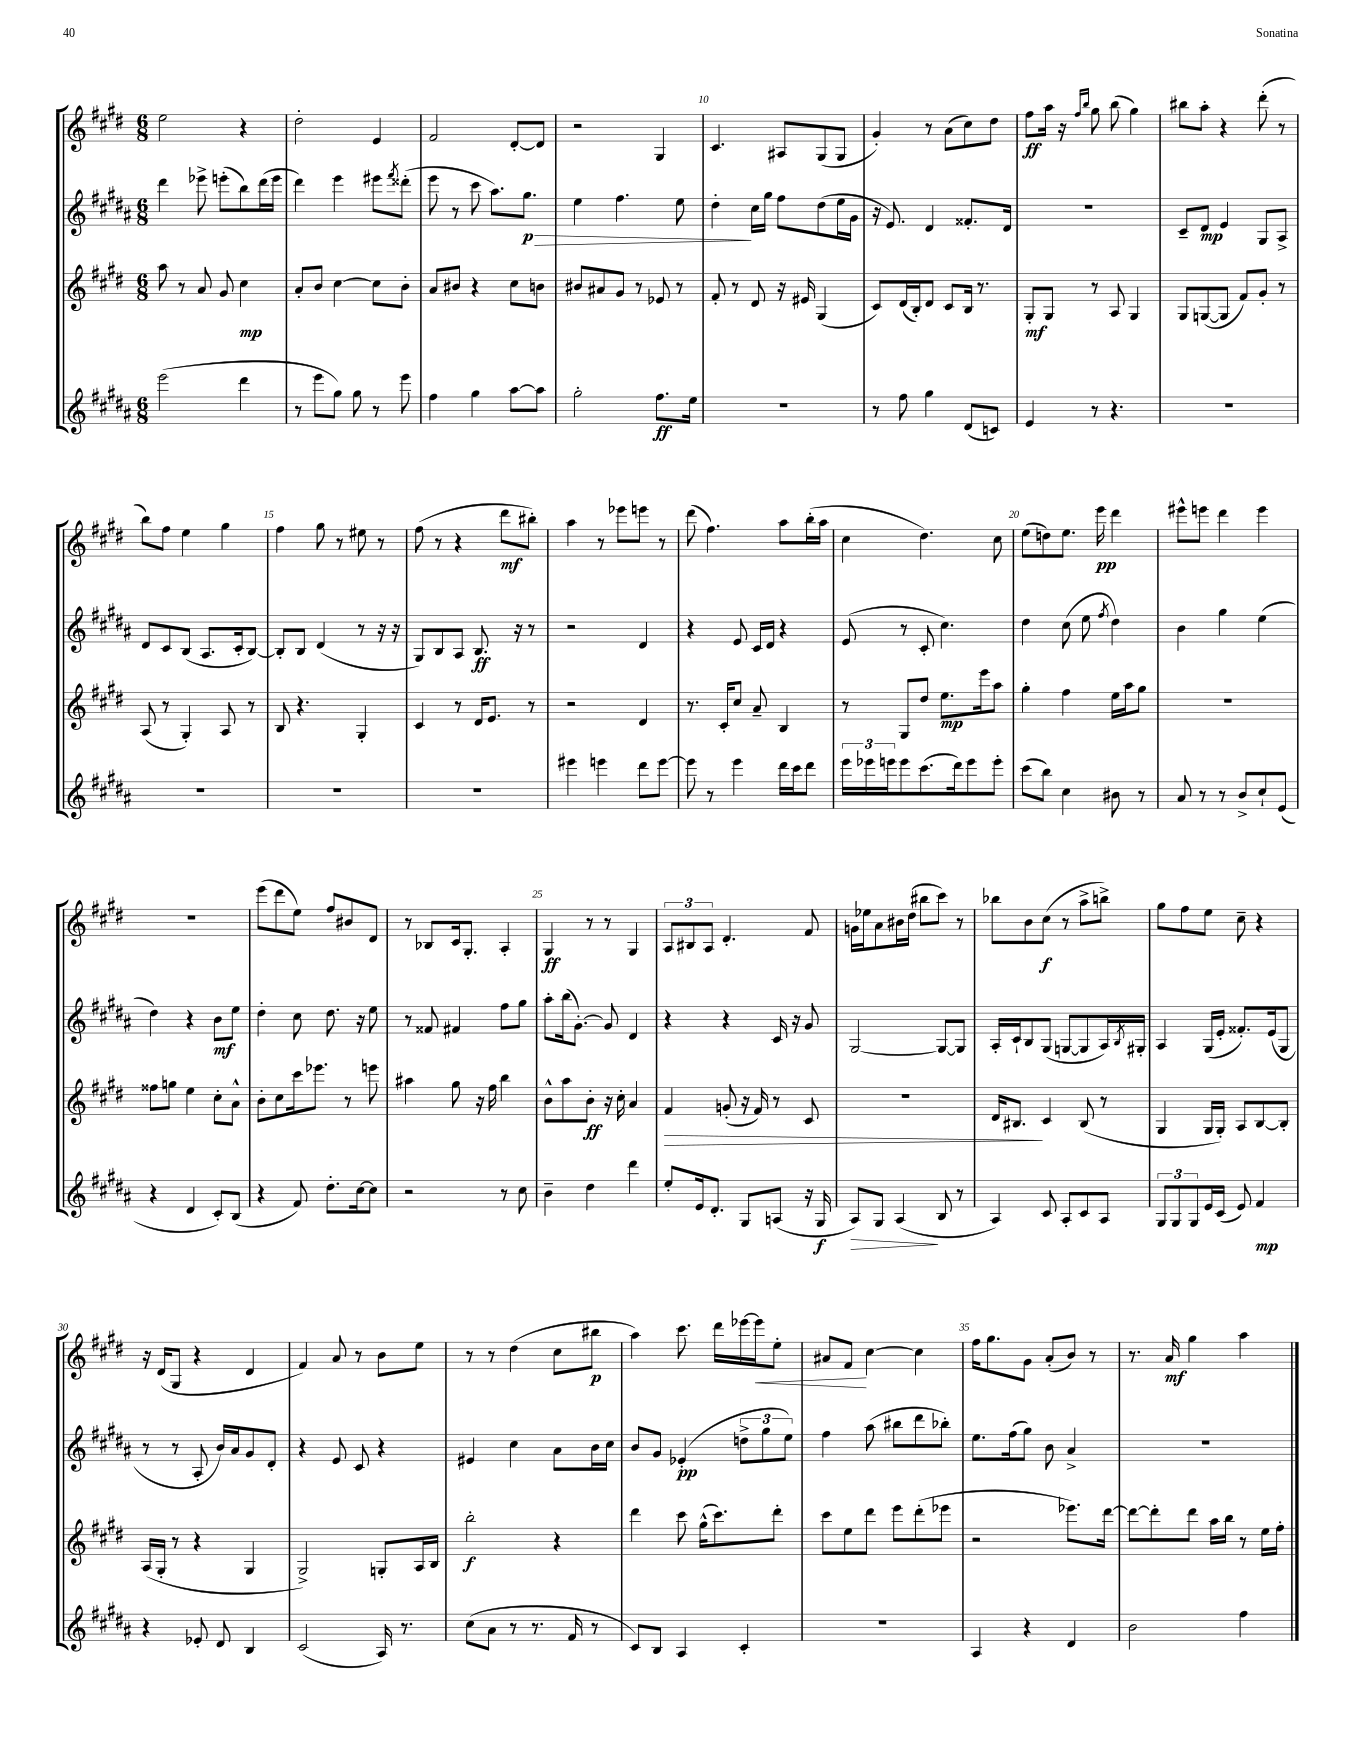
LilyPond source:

<<
\new StaffGroup <<
\new Staff = "s0" {
    \clef treble \key e \major \numericTimeSignature \time 6/8
    e''2 r4 |
    dis''2-. e'4 |
    fis'2 dis'8~-. dis'8 |
    r2 gis4 |
    cis'4. ais8 gis8( gis8 |
    gis'4-.) r8 a'8( cis''8) dis''8 |
    fis''8\ff a''16 r16 \grace { fis''16 b''16 } gis''8 b''8( gis''4) |
    bis''8 a''8-. r4 dis'''8-.( r8 |
    b''8) fis''8 e''4 gis''4 |
    fis''4 gis''8 r8 eis''8 r8 |
    fis''8( r8 r4 dis'''8\mf bis''8-.) |
    a''4 r8 ees'''8 e'''8 r8 |
    dis'''8( fis''4.) a''8 b''16-.( a''16 |
    cis''4 dis''4.) cis''8 |
    e''8( d''8) e''8. e'''16\pp dis'''4 |
    eis'''8-^ e'''8 dis'''4 e'''4 |
    R2. |
    e'''8( dis'''8 e''8) fis''8 bis'8 dis'8 |
    r8 bes8 cis'16 gis8.-. a4-. |
    gis4\ff r8 r8 gis4 |
    \tuplet 3/2 { a8 bis8 a8 } dis'4.-. fis'8 |
    g'16 ees''16 a'8 bis'16 dis''16( bis''8 cis'''8) r8 |
    bes''8 b'8 cis''8\f( r8 a''8-> b''8->) |
    gis''8 fis''8 e''8 cis''8-- r4 |
    r16 dis'16( gis8 r4 dis'4 |
    fis'4) a'8 r8 b'8 e''8 |
    r8 r8 dis''4( cis''8 bis''8\p |
    a''4) cis'''8. dis'''16 ees'''16~ ees'''16\< e''8-. |
    ais'8 fis'8\! cis''4~ cis''4 |
    fis''16 gis''8. gis'8 a'8-.( b'8) r8 |
    r8. a'16\mf gis''4 a''4 \bar "|." |
}
\new Staff = "s1" {
    \clef treble \key b \major \numericTimeSignature \time 6/8
    dis'''4 ees'''8-> e'''8-.( b''8) dis'''16( e'''16 |
    dis'''4) e'''4 eis'''8 \acciaccatura { fis'''8 } disis'''8-.( |
    e'''8 r8 cis'''8 ais''8.) gis''8.\p\> |
    e''4 fis''4. e''8 |
    dis''4-.\! cis''16 gis''16 fis''8 dis''8( e''16 gis'16 |
    r16 e'8.) dis'4 fisis'8.-. dis'16 |
    R2. |
    cis'8-- dis'8\mp e'4 gis8 ais8-> |
    dis'8 cis'8 b8( ais8. cis'16-. b8~) |
    b8-. b8 dis'4( r8 r16 r16 |
    gis8) b8 ais8 b8.\ff r16 r8 |
    r2 dis'4 |
    r4 e'8 cis'16 dis'16 r4 |
    e'8( r8 cis'8-. cis''4.) |
    dis''4 cis''8( e''8 \acciaccatura { fis''8 } dis''4) |
    b'4 gis''4 e''4( |
    dis''4) r4 b'8\mf e''8 |
    dis''4-. cis''8 dis''8. r16 e''8 |
    r8 fisis'8 fis'4 fis''8 gis''8 |
    ais''8-. b''16( gis'8.~-.) gis'8 dis'4 |
    r4 r4 cis'16 r16 gis'8 |
    gis2~ gis8~ gis8 |
    ais16-. cis'16-! b8 gis8( g8~ g8 ais16) \acciaccatura { b8 } gis16-. |
    ais4 gis16( e'16-. fisis'8.-.) e'16( gis8 |
    r8 r8 ais8-. b'16) ais'16 gis'8 dis'8-. |
    r4 e'8 cis'8 r4 |
    eis'4 cis''4 ais'8 b'16 cis''16 |
    b'8 gis'8 ees'4-.\pp( \tuplet 3/2 { d''8-> gis''8 e''8) } |
    fis''4 ais''8( bis''8 dis'''8 bes''8-.) |
    e''8. fis''16( gis''8) b'8 ais'4-> |
    R2. \bar "|." |
}
\new Staff = "s2" {
    \clef treble \key e \major \numericTimeSignature \time 6/8
    a''8 r8 a'8 gis'8 cis''4\mp |
    a'8-. b'8 cis''4~ cis''8 b'8-. |
    a'8 bis'8 r4 cis''8 b'8 |
    bis'8 ais'8 gis'8 r8 ees'8 r8 |
    fis'8-. r8 dis'8 r16 eis'16 gis4( |
    cis'8) dis'16( b16-.) dis'8 cis'8 b16 r8. |
    gis8-.\mf gis8 r8 a8 gis4 |
    gis8 g8~( g8 fis'8) gis'8-. r8 |
    a8( r8 gis4-.) a8 r8 |
    b8 r4. gis4-. |
    cis'4 r8 dis'16 e'8. r8 |
    r2 dis'4 |
    r8. cis'16-. cis''8 a'8-- b4 |
    r8 gis8 dis''8 e''8.\mp e'''16 a''8 |
    gis''4-. fis''4 e''16 a''16 gis''8 |
    R2. |
    fisis''8 g''8 e''4 cis''8-. a'8-^ |
    b'8-. cis''8 cis'''16 ees'''8. r8 e'''8 |
    ais''4 gis''8 r16 fis''16 b''4 |
    b'8-^ a''8 b'8-.\ff r16 cis''16-. a'4 |
    fis'4\> g'8-.( r16 fis'16) r8 cis'8 |
    R2. |
    dis'16 bis8.\! cis'4 bis8( r8 |
    gis4 gis16 gis16-.) a8 b8~ b8-. |
    a16( gis16-. r8 r4 gis4 |
    gis2->) g8-. a16 b16 |
    b''2-.\f r4 |
    dis'''4 cis'''8 gis''16-^( cis'''8.) dis'''8-. |
    cis'''8 e''8 dis'''8 e'''8 dis'''8-.( ees'''8 |
    r2 ees'''8.) dis'''16~ |
    dis'''8~ dis'''8-. dis'''8 a''16 b''16 r8 e''16 fis''16-. \bar "|." |
}
\new Staff = "s3" {
    \clef treble \key b \major \numericTimeSignature \time 6/8
    e'''2( dis'''4 |
    r8 e'''8 gis''8) gis''8 r8 e'''8 |
    fis''4 gis''4 ais''8~ ais''8 |
    gis''2-. fis''8.\ff e''16 |
    R2. |
    r8 fis''8 gis''4 dis'8( c'8) |
    e'4 r8 r4. |
    R2. |
    R2. |
    R2. |
    R2. |
    eis'''4 e'''4 dis'''8 e'''8~ |
    e'''8 r8 e'''4 dis'''16 cis'''16 dis'''8 |
    \tuplet 3/2 { e'''16 ees'''16 e'''16 } e'''8 cis'''8.( dis'''16) e'''8 e'''8-. |
    cis'''8( b''8) cis''4 bis'8 r8 |
    ais'8 r8 r8 b'8-> cis''8-! e'8( |
    r4 dis'4 cis'8-.) b8( |
    r4 fis'8) dis''8.-. cis''16~ cis''8 |
    r2 r8 cis''8 |
    b'4-- dis''4 dis'''4 |
    e''8-. e'16 dis'8.-. gis8 a8( r16 gis16\f |
    ais8\>) gis8 ais4\!( b8 r8 |
    ais4) cis'8 ais8-. cis'8 ais8 |
    \tuplet 3/2 { gis8 gis8 gis8 } e'16 cis'16( e'8) fis'4\mp |
    r4 ees'8-. dis'8 b4 |
    cis'2( ais16) r8. |
    cis''8( ais'8 r8 r8. fis'16 r8 |
    cis'8) b8 ais4 cis'4-. |
    r2. |
    ais4 r4 dis'4 |
    b'2 fis''4 \bar "|." |
}
>>
>>
\layout { \context { \Score currentBarNumber = #6 \override BarNumber.break-visibility = ##(#f #t #t) barNumberVisibility = #(every-nth-bar-number-visible 5) } }
